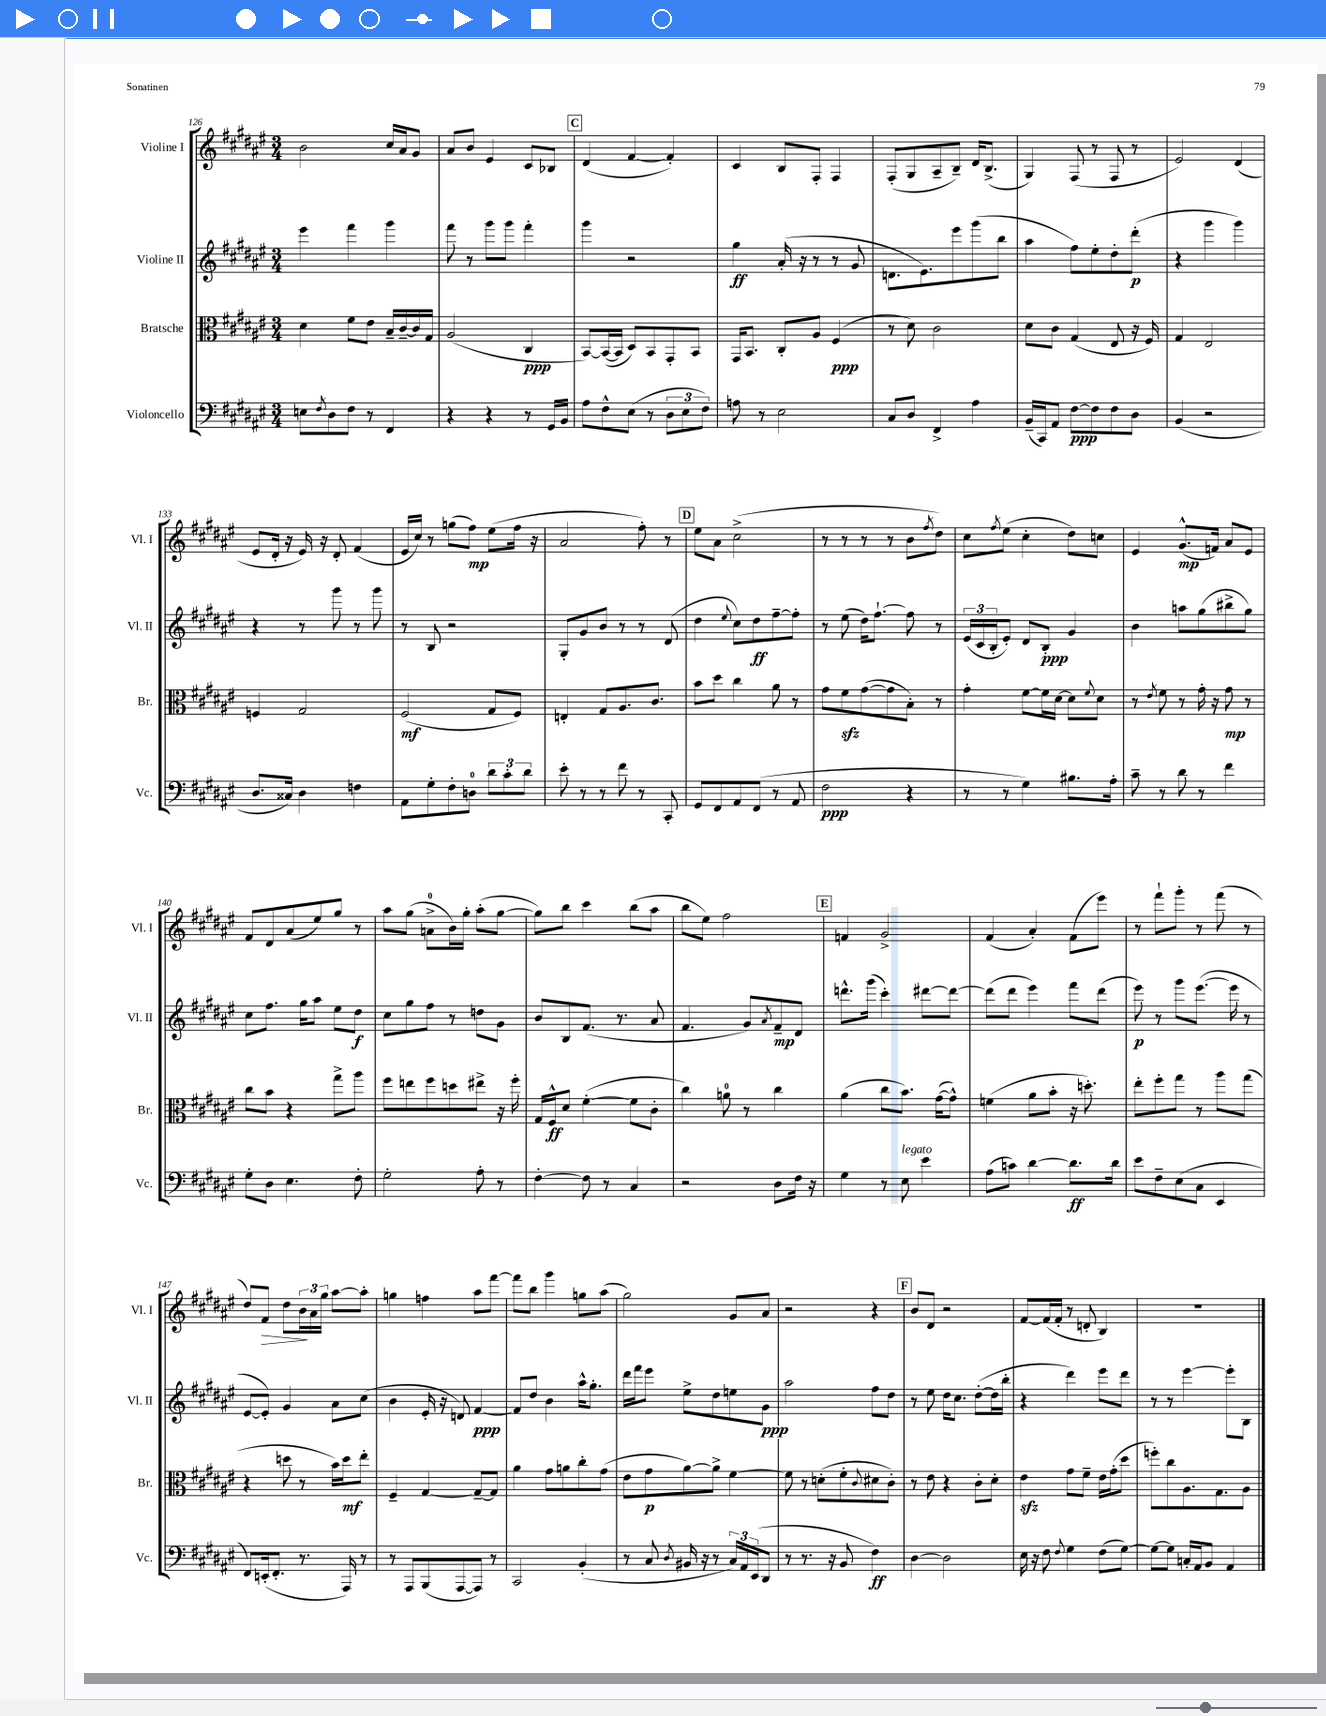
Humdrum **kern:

**kern	**dynam	**kern	**dynam	**kern	**dynam	**kern	**dynam
*part4	*part4	*part3	*part3	*part2	*part2	*part1	*part1
*staff4	*staff4	*staff3	*staff3	*staff2	*staff2	*staff1	*staff1
*I"Violoncello	*	*I"Bratsche	*	*I"Violine II	*	*I"Violine I	*
*I'Vc.	*	*I'Br.	*	*I'Vl. II	*	*I'Vl. I	*
*clefF4	*	*clefC3	*	*clefG2	*	*clefG2	*
*k[f#c#g#d#a#e#]	*	*k[f#c#g#d#a#e#]	*	*k[f#c#g#d#a#e#]	*	*k[f#c#g#d#a#e#]	*
*M3/4	*	*M3/4	*	*M3/4	*	*M3/4	*
=126	=126	=126	=126	=126	=126	=126	=126
8En\L	.	4d#\	.	4eee#\	.	2b\	.
8qF#/	.	.	.	.	.	.	.
8D#\	.	.	.	.	.	.	.
8F#\J	.	8f#\L	.	4fff#\	.	.	.
8r	.	8e#\J	.	.	.	.	.
4FF#/	.	16B~/LL	.	4ggg#\	.	16cc#/LL	.
.	.	[16c#~/	.	.	.	16a#/J	.
.	.	16c#/]	.	.	.	8g#/J	.
.	.	16G#/JJ	.	.	.	.	.
=127	=127	=127	=127	=127	=127	=127	=127
4r	.	(2A#/	.	8fff#\	.	8a#/L	.
.	.	.	.	8r	.	8b/J	.
4r	.	.	.	8ggg#\L	.	4e#/	.
.	.	.	.	8ggg#\J	.	.	.
8r	.	4C#/	ppp	4fff#'\	.	8c#/L	.
16GG#/LL	.	.	.	.	.	8B-X/J	.
16BB/JJ	.	.	.	.	.	.	.
!!LO:REH:place=s1:t=C
=128	=128	=128	=128	=128	=128	=128	=128
8A#\L	.	[8BB/L)	.	4ggg#\	.	(4d#/	.
8F#^^\	.	(16BB/L_	.	.	.	.	.
.	.	16BB/JJ]	.	.	.	.	.
(8E#\J	.	8D#/L)	.	2r	.	[4f#/	.
8r	.	8BB/	.	.	.	.	.
12D#\L	.	8GG#'/	.	.	.	4f#'/])	.
12E#\	.	.	.	.	.	.	.
.	.	8BB/J	.	.	.	.	.
12F#\J)	.	.	.	.	.	.	.
=129	=129	=129	=129	=129	=129	=129	=129
8An\	.	16GG#/KL	.	4gg#\	ff	4c#/	.
.	.	8.BB/J	.	.	.	.	.
8r	.	.	.	.	.	.	.
2E#\	.	8C#'/L	.	(16a#'/	.	8B/L	.
.	.	.	.	16r	.	.	.
.	.	8A#/J	.	8r	.	8F#'/J	.
.	.	(4F#/	ppp	8r	.	4F#/	.
.	.	.	.	8g#/	.	.	.
=130	=130	=130	=130	=130	=130	=130	=130
8C#/L	.	8r	.	8.dn\L	.	(8F#'/L	.
8D#/J	.	8d#\)	.	.	.	8G#/	.
.	.	.	.	8.e#\)	.	.	.
4FF#^/	.	2c#\	.	.	.	8A#~/	.
.	.	.	.	8eee#\	.	8B~/J)	.
4A#\	.	.	.	(8ggg#\	.	16d#/KL	.
.	.	.	.	.	.	(8.B^/J	.
.	.	.	.	8bb\J	.	.	.
=131	=131	=131	=131	=131	=131	=131	=131
(16BB~/LL	.	8d#\L	.	4aa#\	.	4G#/)	.
16CC#/J)	.	.	.	.	.	.	.
8AA#/J	.	8c#\J	.	.	.	.	.
[8F#\L	ppp	(4G#/	.	8ff#\L)	.	(8F#/	.
8F#\]	.	.	.	8ee#'\	.	8r	.
8F#\	.	8E#/	.	8dd#'\	.	8F#/	.
8D#\J	.	16r	.	(8ddd#'\J	p	8r	.
.	.	16F#/)	.	.	.	.	.
=132	=132	=132	=132	=132	=132	=132	=132
(4BB/	.	4G#/	.	4r	.	2e#/)	.
2r	.	2E#/	.	4ggg#\	.	.	.
.	.	.	.	4ggg#\)	.	(4d#/	.
!!LO:LB:g=z
=133	=133	=133	=133	=133	=133	=133	=133
8.D#/L	.	4Fn/	.	4r	.	8e#/L	.
.	.	.	.	.	.	16d#'/Jk	.
16C##X/Jk)	.	.	.	.	.	16r	.
4D#\	.	2G#/	.	8r	.	16e#/)	.
.	.	.	.	.	.	16r	.
.	.	.	.	8ggg#\	.	8d#'/	.
4Fn\	.	.	.	8r	.	(4f#/	.
.	.	.	.	8ggg#\	.	.	.
=134	=134	=134	=134	=134	=134	=134	=134
8AA#\L	.	(2F#/	mf	8r	.	16e#/LL	.
.	.	.	.	.	.	16cc#/JJ)	.
8G#'\	.	.	.	8B/	.	8r	.
8F#'\	.	.	.	2r	.	(8ggn\L	.
8Dn\J	.	.	.	.	.	8ff#\J)	mp
12d#\L	.	8G#/L	.	.	.	(8ee#\L	.
12c#'\	.	.	.	.	.	.	.
.	.	8F#/J)	.	.	.	16ff#\Jk	.
12d#\J	.	.	.	.	.	.	.
.	.	.	.	.	.	16r	.
=135	=135	=135	=135	=135	=135	=135	=135
8e#'\	.	4En'/	.	8G#'/L	.	2a#/	.
8r	.	.	.	8g#/	.	.	.
8r	.	8G#/L	.	8b/J	.	.	.
8f#\	.	8.A#/	.	8r	.	.	.
8r	.	.	.	8r	.	8ff#'\)	.
.	.	8.c#/J	.	.	.	.	.
8CC#'/	.	.	.	(8d#/	.	8r	.
!!LO:REH:place=s1:t=D
=136	=136	=136	=136	=136	=136	=136	=136
8GG#/L	.	8b\L	.	4dd#\	.	8ee#\L	.
8FF#/	.	8dd#\J	.	.	.	8a#\J	.
.	.	.	.	8qqee#/	.	.	.
8AA#/	.	4cc#\	.	8cc#\L)	.	(2cc#^\	.
(8FF#/J	.	.	.	8dd#\	ff	.	.
8r	.	8a#\	.	[8ff#~\	.	.	.
8AA#/	.	8r	.	8ff#'\J]	.	.	.
=137	=137	=137	=137	=137	=137	=137	=137
2F#\	ppp	8g#\L	.	8r	.	8r	.
.	.	8f#zz\	.	(8ee#\	.	8r	.
.	.	([8g#\	.	16dd#\KL)	.	8r	.
.	.	.	.	[8.ff#`\J	.	.	.
.	.	8g#\]	.	.	.	8r	.
4r	.	8B'\J)	.	8ff#\]	.	8b\L	.
.	.	.	.	.	.	8qff#/	.
.	.	8r	.	8r	.	8dd#\J)	.
=138	=138	=138	=138	=138	=138	=138	=138
8r	.	4g#'\	.	(24e#/LL	.	8cc#\L	.
.	.	.	.	24c#/	.	.	.
.	.	.	.	24B'/J	.	.	.
.	.	.	.	.	.	8qff#/	.
8r	.	.	.	8e#'/J)	.	(8ee#\J	.
4G#\)	.	[8f#\L	.	8d#/L	.	4cc#'\	.
.	.	16f#\L]	.	8B'/J	ppp	.	.
.	.	[16d#\JJ	.	.	.	.	.
8.B#X\L	.	8d#\L]	.	4g#/	.	8dd#\L)	.
.	.	8qqf#/	.	.	.	.	.
.	.	8d#\J	.	.	.	8ccn\J	.
16A#'\Jk	.	.	.	.	.	.	.
=139	=139	=139	=139	=139	=139	=139	=139
8c#~\	.	8r	.	4b\	.	4e#/	.
.	.	8qe#/	.	.	.	.	.
8r	.	8f#\	.	.	.	.	.
8d#\	.	8r	.	8aan\L	.	(8.g#^^/L	mp
8r	.	16g#'\	.	(8gg#\	.	.	.
.	.	16r	.	.	.	16fn/Jk)	.
4f#\	.	8g#\	mp	8bb#X^\	.	8a#/L	.
.	.	8r	.	8gg#\J)	.	8e#/J	.
!!LO:LB:g=z
=140	=140	=140	=140	=140	=140	=140	=140
8G#'\L	.	8cc#\L	.	8cc#\L	.	8f#/L	.
8D#\J	.	8b\J	.	8.ff#\J	.	8d#/	.
4.E#\	.	4r	.	.	.	(8a#/	.
.	.	.	.	16gg#\KL	.	.	.
.	.	.	.	8aa#\J	.	8ee#/)	.
.	.	8gg#^\L	.	8ee#\L	.	8gg#/J	.
8F#'\	.	8aa#\J	.	8dd#\J	f	8r	.
=141	=141	=141	=141	=141	=141	=141	=141
2G#'\	.	8ff#\L	.	8cc#\L	.	8aa#\L	.
.	.	8een\	.	8gg#\	.	(8gg#\J	.
.	.	8ff#\	.	8ff#\J	.	8an^\L	.
.	.	8ddn\	.	8r	.	16b\L)	.
.	.	.	.	.	.	16gg#'\JJ	.
8A#'\	.	8ee#X^\J	.	8ddn\L	.	(8aa#'\L	.
8r	.	16r	.	8g#\J	.	[8gg#\J	.
.	.	16ff#'\	.	.	.	.	.
=142	=142	=142	=142	=142	=142	=142	=142
[4F#'\	.	16G#/LL	.	8b/L	.	8gg#\L])	.
.	.	16F#^^/J	ff	.	.	.	.
.	.	8d#/J	.	8B/	.	8bb\J	.
8F#\]	.	([4f#'\	.	(8.f#/J	.	4ccc#\	.
8r	.	.	.	.	.	.	.
.	.	.	.	8.r	.	.	.
4C#/	.	8f#\L]	.	.	.	(8bb\L	.
.	.	8c#'\J	.	8a#/	.	8aa#\J	.
=143	=143	=143	=143	=143	=143	=143	=143
2r	.	4cc#\)	.	4.f#/	.	8bb\L	.
.	.	.	.	.	.	8ee#\J)	.
.	.	8an\	.	.	.	2ff#\	.
.	.	8r	.	8g#/L)	.	.	.
.	.	.	.	8qa#/	.	.	.
8D#\L	.	4cc#\	.	8f#~/	mp	.	.
16F#\Jk	.	.	.	8d#/J	.	.	.
16r	.	.	.	.	.	.	.
!!LO:REH:place=s1:t=E
=144	=144	=144	=144	=144	=144	=144	=144
4G#\	.	(4a#\	.	8.dddn^^\L	.	4fn/	.
.	.	.	.	(16ggg#\Jk	.	.	.
8r	.	8cc#\L	.	4ccc#'\)	.	2g#^/	.
!LO:TX:a:i:t=legato	!	!	!	!	!	!	!
8E#\	.	8.b\J)	.	.	.	.	.
4e#\	.	.	.	[8ddd#X\L	.	.	.
.	.	([16g#\KL	.	.	.	.	.
.	.	8g#^^\J])	.	8ddd#\J_	.	.	.
=145	=145	=145	=145	=145	=145	=145	=145
(8A#\L	.	(4fn\	.	(8ddd#\L]	.	(4f#/	.
8cn\J)	.	.	.	8ddd#\J	.	.	.
[4d#\	.	8a#\L	.	4eee#\)	.	4a#'/)	.
.	.	8b'\J	.	.	.	.	.
8.d#\L]	ff	16r	.	8fff#\L	.	(8f#\L	.
.	.	8.ddn'\)	.	.	.	.	.
.	.	.	.	(8ddd#\J	.	8eee#\J)	.
16d#\Jk	.	.	.	.	.	.	.
=146	=146	=146	=146	=146	=146	=146	=146
8e#\L	.	8ee#'\L	.	8eee#\)	p	8r	.
8F#~\	.	8ff#'\	.	8r	.	8fff#`\L	.
(8E#\	.	8gg#\J	.	8ggg#\L	.	8ggg#'\J	.
8C#\J	.	8r	.	([8.eee#\J	.	8r	.
4EE#/	.	8aa#\L	.	.	.	(8fff#\	.
.	.	.	.	16eee#\]	.	.	.
.	.	(8gg#\J	.	8r	.	8r	.
!!LO:LB:g=z
=147	=147	=147	=147	=147	=147	=147	=147
8FF#/L)	.	4r	.	[8e#/L	.	8dd#/L)	.
!	!	!	!	!	!	!	!LO:HP:b
(16EEn'/k	.	.	.	8e#'/J])	.	8f#/J	>
8.FF#'/J	.	.	.	.	.	.	.
.	.	8ddn\	.	4g#/	.	8dd#\L	.
8.r	.	8r	.	.	.	24b\L	.
.	.	.	.	.	.	24a#\	]
.	.	.	.	.	.	24gg#\JJ	.
.	.	16b\LL)	.	8a#\L	.	[8aa#\L	.
16AAA#/)	.	16dd\J	mf	.	.	.	.
8r	.	8ee#'\J	.	(8cc#\J	.	8aa#'\J]	.
=148	=148	=148	=148	=148	=148	=148	=148
8r	.	4F#~/	.	4b\	.	4ggn\	.
8AAA#/L	.	.	.	.	.	.	.
(8BBB/	.	[4G#/	.	16e#'/	.	4ffn\	.
.	.	.	.	16r	.	.	.
[8AAA#/	.	.	.	8dn/)	.	.	.
8AAA#/J])	.	8G#~/L_	.	[4f#/	ppp	8aa#\L	.
8r	.	8G#/J]	.	.	.	[8fff#\J	.
=149	=149	=149	=149	=149	=149	=149	=149
2CC#/	.	4a#\	.	8f#/L]	.	8fff#\L]	.
.	.	.	.	8dd#/J	.	8bb\J	.
.	.	8g#\L	.	4b\	.	4ggg#\	.
.	.	8an\	.	.	.	.	.
(4BB'/	.	8cc#'\	.	16aa#^^\KL	.	8ggn\L	.
.	.	.	.	8.gg#'\J	.	.	.
.	.	(8g#\J	.	.	.	(8aa#\J	.
=150	=150	=150	=150	=150	=150	=150	=150
8r	.	8e#\L	.	16ddd#\LL	.	2gg#\)	.
.	.	.	.	16fff#\J	.	.	.
8C#/	.	8g#\	p	8eee#\J	.	.	.
8qD#/	.	.	.	.	.	.	.
16BB#X/	.	[8a#\)	.	8ee#^\L	.	.	.
16r	.	.	.	.	.	.	.
8r	.	8a#^\J]	.	8dd#\	.	.	.
24C#/LL)	.	[4f#\	.	8een\	.	8g#/L	.
24AA#/	.	.	.	.	.	.	.
(24EE#/J	.	.	.	.	.	.	.
8DD#/J	.	.	.	8g#\J	ppp	8a#/J	.
=151	=151	=151	=151	=151	=151	=151	=151
8r	.	8f#\]	.	2aa#\	.	2r	.
8.r	.	8r	.	.	.	.	.
.	.	(8dn'\L	.	.	.	.	.
16r	.	.	.	.	.	.	.
8BB/	.	8f#'\	.	.	.	.	.
.	.	8qqc#/	.	.	.	.	.
4F#\)	ff	8d#X\	.	8ff#\L	.	4r	.
.	.	8c#'\J)	.	8dd#\J	.	.	.
!!LO:REH:place=s1:t=F
=152	=152	=152	=152	=152	=152	=152	=152
[4D#\	.	8r	.	8r	.	8b/L	.
.	.	8e#\	.	8ee#\	.	8d#/J	.
2D#\]	.	4r	.	16dd#\KL	.	2r	.
.	.	.	.	8.cc#\J	.	.	.
.	.	8c#'\L	.	([8dd#'\L	.	.	.
.	.	8d#'\J	.	16dd#\L]	.	.	.
.	.	.	.	16bb'\JJ	.	.	.
=153	=153	=153	=153	=153	=153	=153	=153
16E#\	.	4e#zz\	.	4r	.	[8f#/L	.
16r	.	.	.	.	.	.	.
8F#\	.	.	.	.	.	(16f#/L]	.
.	.	.	.	.	.	16f#'/JJ	.
8qqF#/	.	.	.	.	.	.	.
4G#\	.	8g#\L	.	4ddd#\)	.	8r	.
.	.	8f#~\J	.	.	.	8dn'/	.
(8F#\L	.	16e#\LL	.	8eee#\L	.	4B/)	.
.	.	(16g#'\J	.	.	.	.	.
[8G#\J)	.	8dd#\J	.	8ddd#\J	.	.	.
=154	=154	=154	=154	=154	=154	=154	=154
8G#\L_	.	8ffn'\L)	.	8r	.	2.r	.
8G#\J]	.	8cc#\	.	8r	.	.	.
16Cn'/LL	.	8.A#\	.	[4eee#\	.	.	.
16AA#/J	.	.	.	.	.	.	.
8BB/J	.	.	.	.	.	.	.
.	.	8.G#\	.	.	.	.	.
4AA#/	.	.	.	8eee#'\L]	.	.	.
.	.	8A#\J	.	8B\J	.	.	.
==	==	==	==	==	==	==	==
*-	*-	*-	*-	*-	*-	*-	*-
